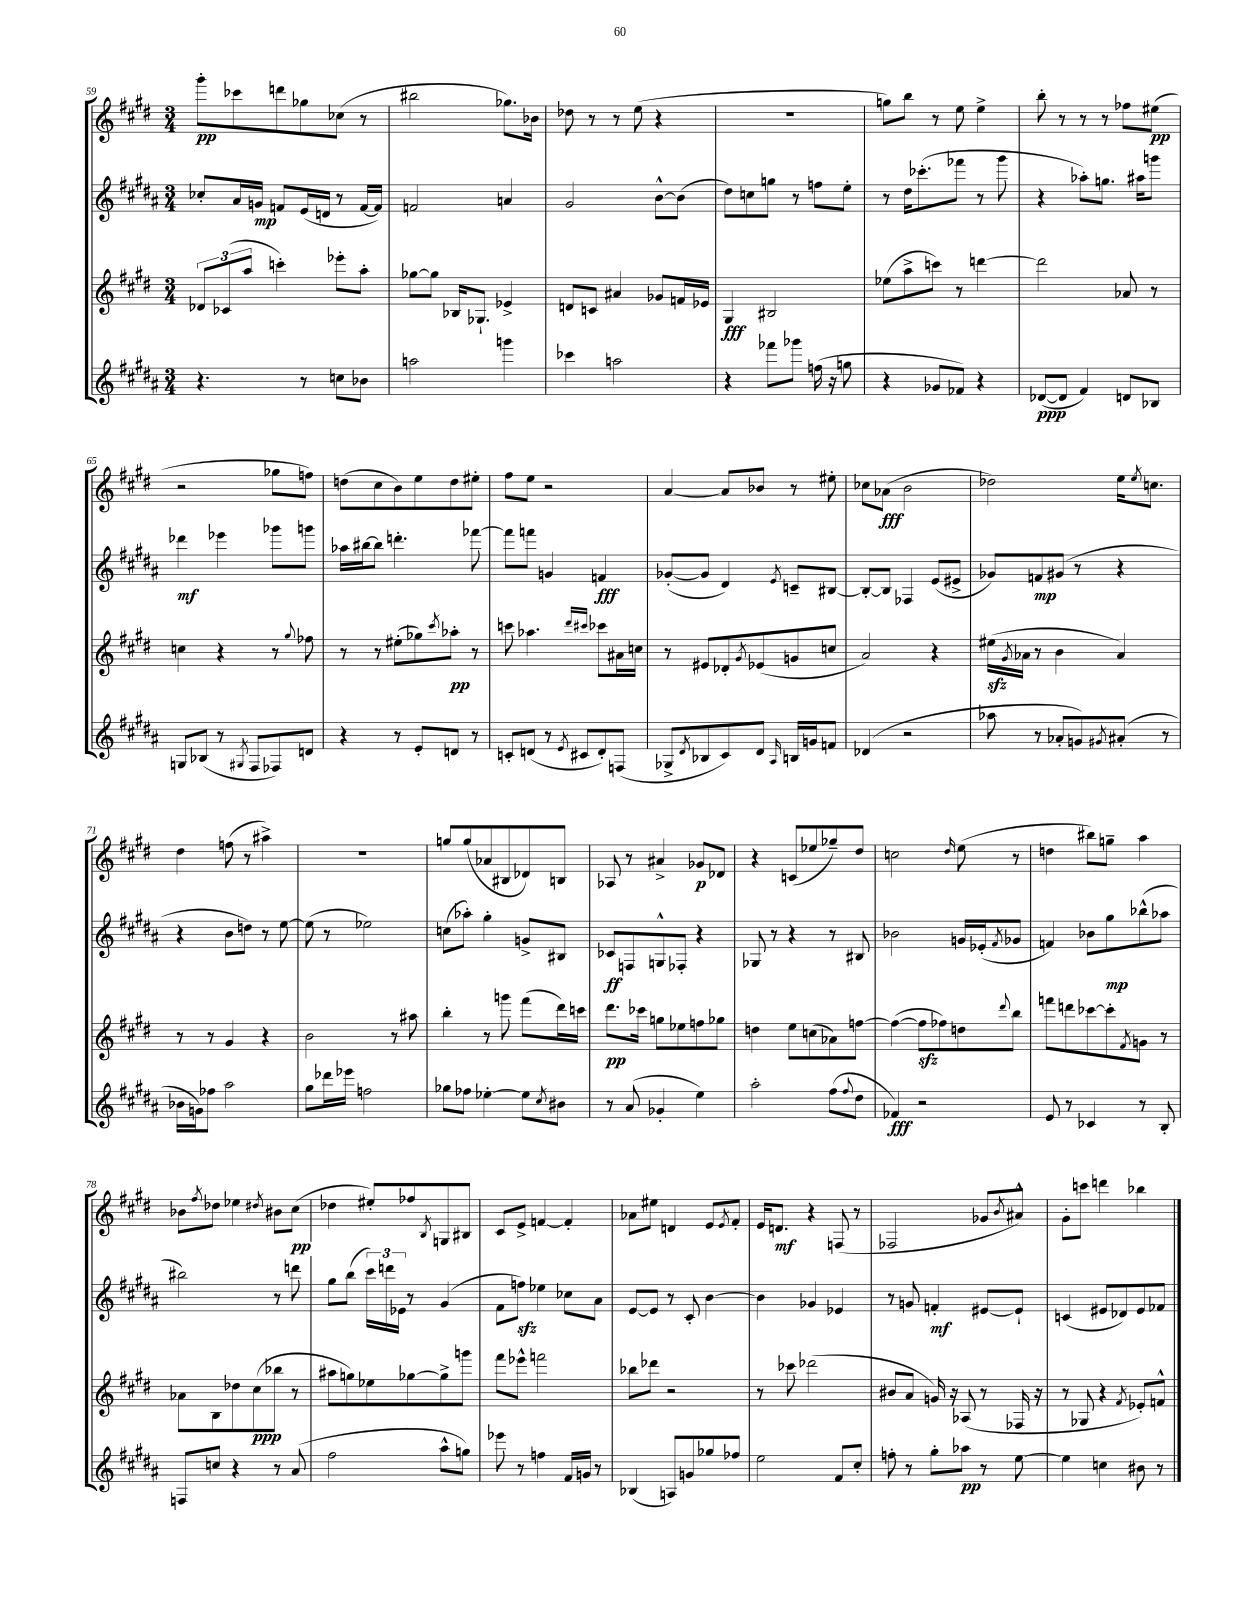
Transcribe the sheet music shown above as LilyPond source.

<<
\new StaffGroup <<
\new Staff = "s0" {
    \clef treble \key e \major \numericTimeSignature \time 3/4
    gis'''8-.\pp ces'''8 d'''8 ges''8 ces''8( r8 |
    bis''2 ges''8.) bes'16 |
    des''8 r8 r8 e''8( r4 |
    R2. |
    g''8) b''8 r8 e''8 e''4-> |
    b''8-. r8 r8 r8 fes''8 eis''8\pp( |
    r2 ges''8 f''8) |
    d''8( cis''8 b'8) e''8 d''8 eis''8-. |
    fis''8 e''8 r2 |
    a'4~ a'8 bes'8 r8 eis''8-. |
    ces''8 aes'8\fff( b'2 |
    des''2) e''16 \acciaccatura { e''8 } c''8. |
    dis''4 f''8( r8 ais''4->) |
    R2. |
    g''8 g''8( aes'8 bis8 des'8) b8 |
    aes8 r8 ais'4-> ges'8\p des'8 |
    r4 c'8( ees''8 ges''8--) dis''8 |
    c''2 \grace { dis''16 } e''8( r8 |
    d''4 bis''8) g''8-- a''4 |
    bes'8 \acciaccatura { fis''8 } des''8 ees''4 \acciaccatura { dis''8 } bis'8 cis''8\pp( |
    des''4 eis''8-.) fes''8 \acciaccatura { b8 } g8 bis8 |
    cis'8 e'8-> f'4~ f'4-. |
    aes'8 eis''8 d'4 e'8 \acciaccatura { e'8 } fis'8-. |
    e'16 d'8.\mf r4 f8( r8 |
    fes2 ges'8 \acciaccatura { b'8 } ais'8-^) |
    gis'8-. c'''8 d'''4 bes''4 \bar "|." |
}
\new Staff = "s1" {
    \clef treble \key b \major \numericTimeSignature \time 3/4
    ces''8-. ais'16 g'16\mp f'8 e'16( d'16 r8 f'16~ f'16) |
    f'2 a'4 |
    gis'2 b'8~-^ b'8( |
    dis''8) c''8 g''8 r8 f''8 e''8-. |
    r8 dis''16 ces'''8.-.( fes'''8 r8 gis'''8 |
    r4 aes''8-.) g''8. ais''16 g'''8 |
    des'''4\mf ees'''4 ges'''8 g'''8 |
    aes''16 bis''16~ bis''8 d'''4.-. fes'''8~ |
    fes'''8 f'''8 g'4 f'4\fff |
    ges'8~-.( ges'8 dis'4) \acciaccatura { e'8 } c'8-- bis8~ |
    bis8~-. bis8 fes4 e'8( eis'8-> |
    ges'8) f'8\mp gis'8( r8 r4 |
    r4 b'8 d''8) r8 e''8~ |
    e''8( r8 ees''2) |
    c''8( aes''8-.) gis''4-. g'8-> bis8 |
    ces'8\ff f8 g8-^ fes8-. r4 |
    ges8 r8 r4 r8 bis8 |
    bes'2 g'16 ees'16-.( \acciaccatura { fis'8 } ges'8 |
    f'4) bes'8 gis''8\mp bes''8-^( aes''8 |
    bis''2) r8 d'''8 |
    gis''8 b''8( \tuplet 3/2 { cis'''16) d'''16 ees'16 } r8 gis'4( |
    fis'8 f''8\sfz) ees''4 ces''8 ais'8 |
    e'8~ e'8 r8 cis'8-. b'4~ |
    b'4 ges'4 ees'4 |
    r8 g'8 f'4-.\mf eis'8~ eis'8-! |
    c'4( eis'8 des'8) eis'8 fes'8 \bar "|." |
}
\new Staff = "s2" {
    \clef treble \key e \major \numericTimeSignature \time 3/4
    \tuplet 3/2 { des'8 ces'8( a''8 } c'''4-.) ees'''8-. a''8-. |
    ges''8~ ges''8 bes16 ges8.-! ees'4-> |
    d'8 c'8 ais'4 ges'8 f'16 ees'16 |
    gis4\fff bis2 |
    ees''8( a''8-> c'''8) r8 d'''4~ |
    d'''2 aes'8 r8 |
    c''4 r4 r8 \appoggiatura { gis''8 } fes''8 |
    r8 r8 eis''8-.( ges''8) \acciaccatura { cis'''8 } aes''8-.\pp r8 |
    c'''8 aes''4. \grace { dis'''16 cis'''16 } ces'''8 ais'16 c''16 |
    r8 eis'8 des'8-. \acciaccatura { gis'8 } ees'8( g'8 c''8 |
    a'2) r4 |
    eis''16\sfz( \acciaccatura { gis'8 } aes'16 r8 b'4 aes'4) |
    r8 r8 gis'4 r4 |
    b'2 r8 ais''8 |
    b''4-. r8 g'''8 fis'''8( dis'''16) c'''16 |
    dis'''8.\pp ces'''16 g''8 ees''8 f''8 ges''8 |
    d''4 e''8 c''8( aes'8) f''8~ |
    f''4~( f''8\sfz fes''8) d''8 \appoggiatura { dis'''8 } b''8 |
    f'''8 d'''8 ces'''8~ ces'''8-. \acciaccatura { fis'8 } g'8 r8 |
    aes'8 b8 des''8 cis''8\ppp( bes''8 r8 |
    ais''8 g''8) ees''8 ges''8~ ges''8-> g'''8 |
    fis'''8 ees'''8-^ f'''2 |
    bes''8 des'''8 r2 |
    r8 ces'''8 des'''2( |
    bis'8 a'8 g'16) r16 aes8( r8 fes16 r16 |
    r8 ges8 r4 \acciaccatura { fis'8 } ees'8-.) f'8-^ \bar "|." |
}
\new Staff = "s3" {
    \clef treble \key b \major \numericTimeSignature \time 3/4
    r4. r8 c''8 bes'8 |
    a''2 g'''4 |
    ces'''4 a''2 |
    r4 fes'''8 ges'''8 f''16( r16 g''8 |
    r4 ges'8 fes'8) r4 |
    des'8~\ppp( des'8 fis'4) d'8 bes8 |
    g8 bes8( r8 \acciaccatura { gis8 } fis8 fes8) d'8 |
    r4 r8 e'8-. d'8 r8 |
    c'8-. d'8( r8 \acciaccatura { e'8 } cis'8 d'8-.) f8( |
    ges8-> \acciaccatura { dis'8 } bes8 cis'8) dis'8 \grace { ais16 } b16 g'16 f'8 |
    des'4( r2 |
    aes''8 r8 aes'8-. g'8) \acciaccatura { gis'8 } ais'8-.( r8 |
    bes'16 g'16) fes''8 ais''2 |
    gis''8 des'''16 ees'''16 f''2 |
    ges''8 fes''8 ees''4~-. ees''8 \acciaccatura { cis''8 } bis'8 |
    r8 ais'8( ges'4-. e''4) |
    ais''2-. fis''8( \appoggiatura { fis''8 } dis''8 |
    fes'4\fff) r2 |
    e'8 r8 ces'4 r8 b8-. |
    f8 c''8 r4 r8 ais'8( |
    fis''2 ais''8-^ g''8) |
    ees'''8 r8 f''4 fis'16 g'16 r8 |
    bes4( a8) g'8 ges''8 fes''8 |
    e''2 fis'8 cis''8-. |
    f''8-. r8 gis''8-. aes''8\pp r8 e''8~ |
    e''4 c''4 bis'8 r8 \bar "|." |
}
>>
>>
\layout { \context { \Score currentBarNumber = #59 } }
